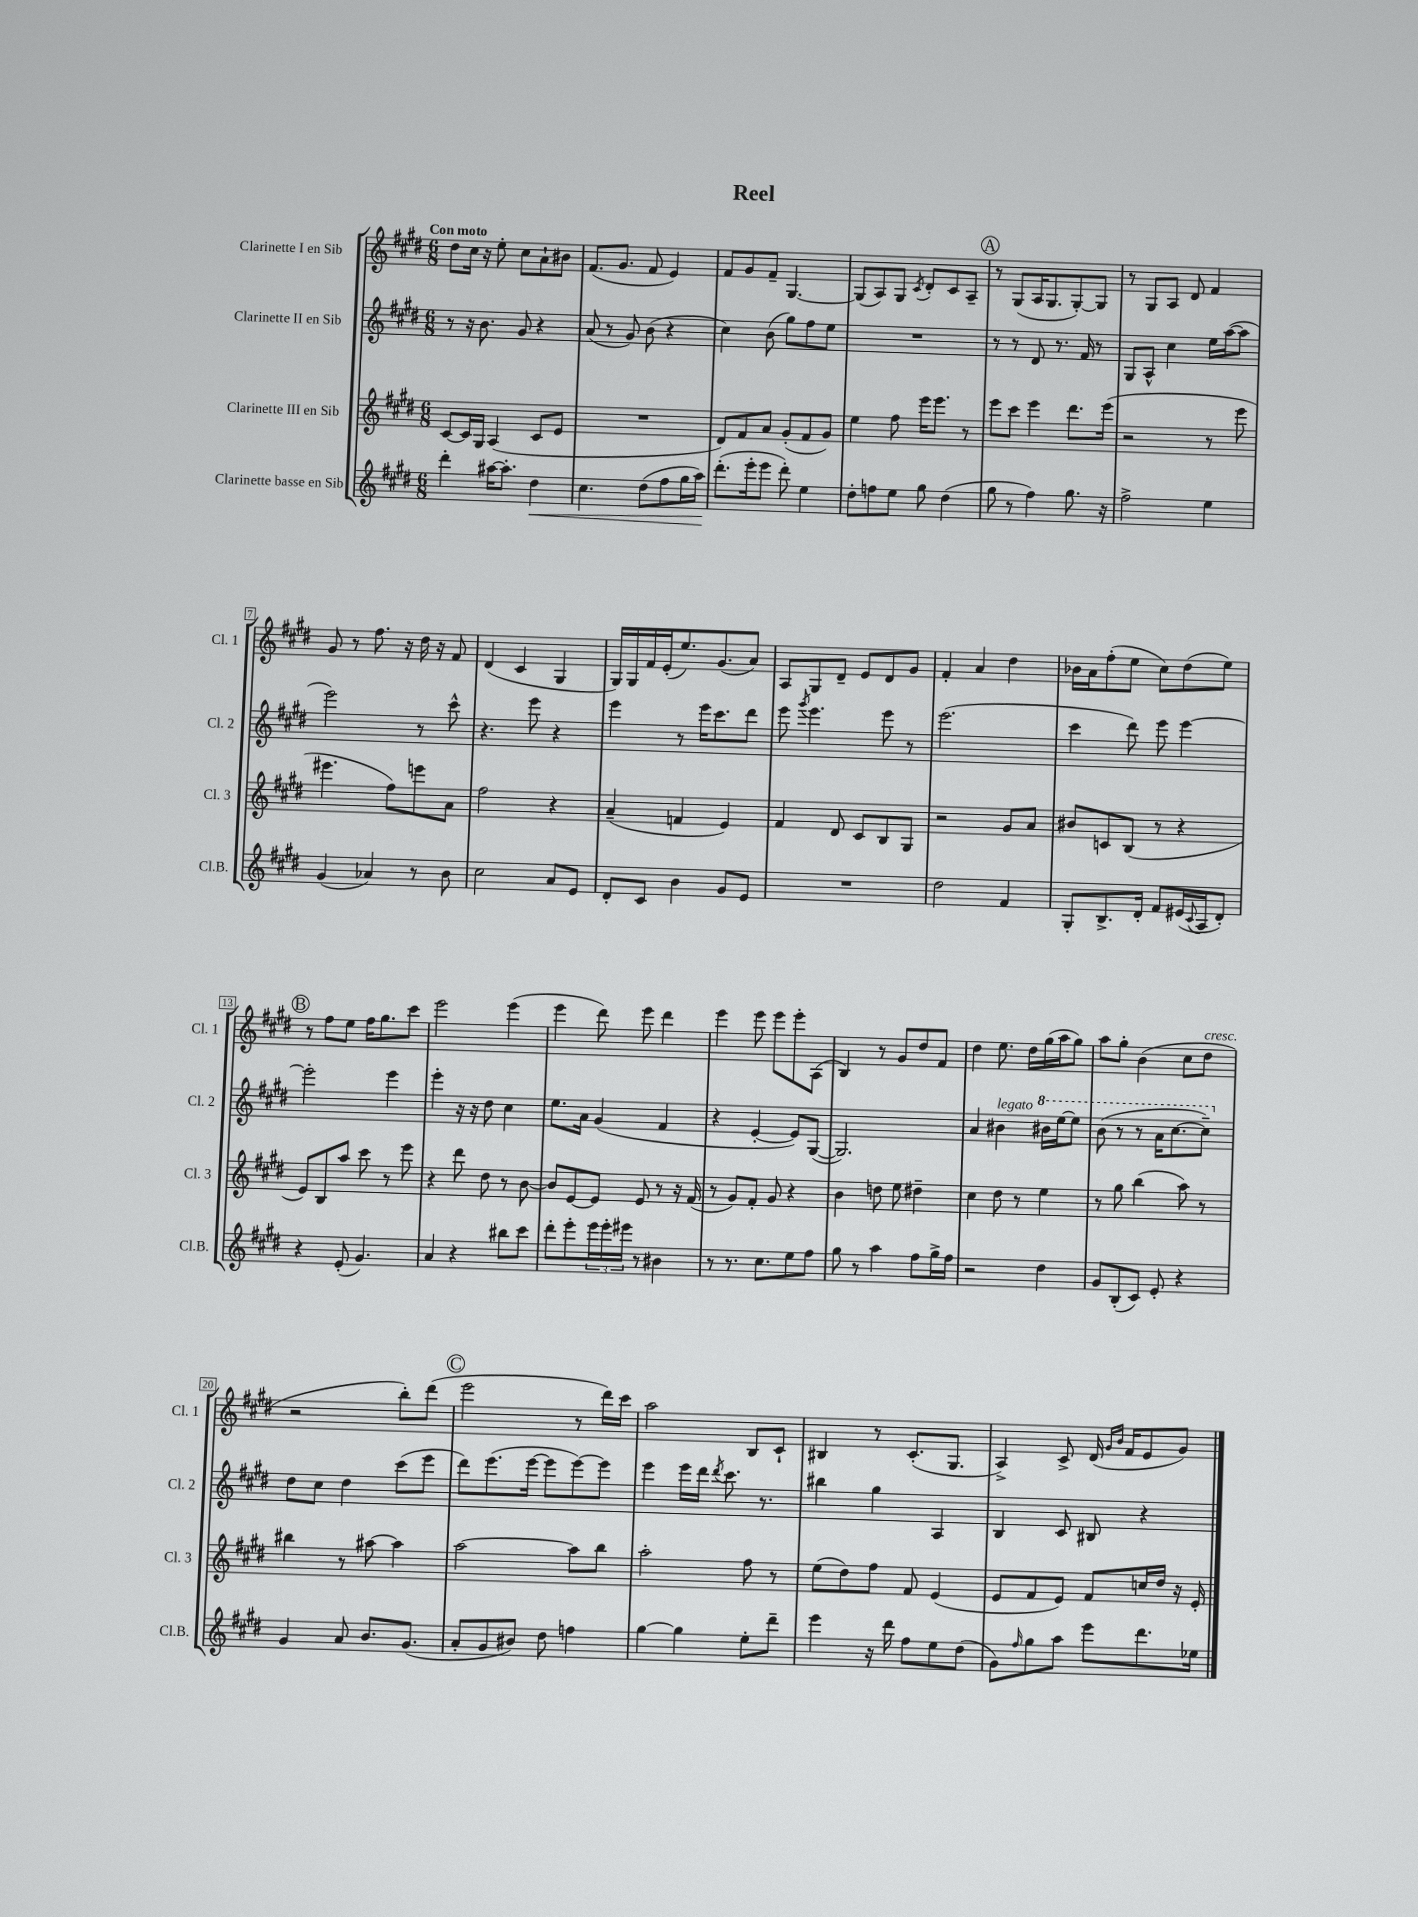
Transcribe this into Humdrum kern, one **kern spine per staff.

**kern	**kern	**kern	**kern
*staff4	*staff3	*staff2	*staff1
*clefG2	*clefG2	*clefG2	*clefG2
*k[f#c#g#d#]	*k[f#c#g#d#]	*k[f#c#g#d#]	*k[f#c#g#d#]
*M6/8	*M6/8	*M6/8	*M6/8
4ddd#'\	[8c#/L	8r	8dd#\L
.	16c#/]L	16r	16cc#\Jk
.	16G#/JJ	8.b\	16r
[16aa#\LK	(4A/	.	8ee'\
8.aa#'\]J	.	.	.
.	.	8g#/	8cc#\L
4dd#\	8c#/L	4r	8a`\
.	8e/J	.	8b#\J
=	=	=	=
4.cc#\	2.r	(8a/	(8.f#/L
.	.	8r	.
.	.	.	8.g#/J
.	.	8g#/)	.
(8dd#\L	.	(8b\	8f#/
8ff#\	.	4r	4e/)
16gg#\L	.	.	.
16aa\JJ)	.	.	.
=	=	=	=
(8.ddd#'\L	8d#/L)	4cc#\)	8f#/L
.	8f#/	.	8g#/
16eee'\k	.	.	.
8eee\J	8a/J	(8b\	8f#~/J
8ddd#'\)	(8g#'/L	8gg#\L)	[4.G#/
4ee\	8f#/	8ff#\	.
.	8g#/J)	8ee\J	.
=	=	=	=
8dd#'\L	4ee\	2.r	(8G#/]L
8ff\	.	.	8A/)
8ee\J	8ff#\	.	8G#/J
.	.	.	8qc#/
8gg#\	16eee\LK	.	8d#'/L
.	8.eee\J	.	.
(4dd#\	.	.	8c#/
.	8r	.	8A~/J
=	=	=	=
8gg#\	8eee\L	8r	8r
8r	8ccc#\J	8r	(8G#/L
4ff#\)	4eee\	8d#/	16A/K
.	.	.	8.G#/
.	.	8.r	.
8.gg#\	8.ddd#\L	.	[8G#'/)
.	.	16f#/	.
.	.	8r	8G#/]J
16r	(16eee\Jk	.	.
=	=	=	=
2ff#^\	2r	8G#/L	8r
.	.	8A^^/J	8G#/L
.	.	4cc#\	8A/J
.	.	.	8d#/
4ee\	8r	16ee\LL	4f#/
.	.	([16aa\J	.
.	8eee\	8aa\]J	.
=	=	=	=
(4g#/	4.eee#\	2eee\)	8g#/
.	.	.	8r
4a-/)	.	.	8.ff#\
.	8ff#\L)	.	.
.	.	.	16r
8r	8eee\	8r	16dd#\
.	.	.	16r
8b\	8a\J	8ccc#^^\	8f#/
=	=	=	=
2cc#\	2ff#\	4.r	(4d#/
.	.	.	4c#/
.	.	8eee\	.
8a/L	4r	4r	4G#/
8e/J	.	.	.
=	=	=	=
8d#'/L	(4a~/	4eee\	16G#/LL)
.	.	.	16G#/
8c#/J	.	.	16f#/
.	.	.	(16e'/J
4b\	4f/	8r	8.ee/)
.	.	16eee\LK	.
.	.	8.ccc#\	(8.g#/
8g#/L	4e/)	.	.
8e/J	.	8ddd#\J	8a/J)
=	=	=	=
2.r	4f#/	8eee\	8A/L
.	.	8qggg#/	.
.	.	4.eee\	8G#/
.	8d#/	.	8d#~/J
.	8c#/L	.	8e/L
.	8B/	8eee\	8d#/
.	8G#/J	8r	8g#/J
=	=	=	=
2dd#\	2r	(2.eee\	4f#'/
.	.	.	4a/
4f#/	8g#/L	.	4dd#\
.	8a/J	.	.
=	=	=	=
8G#'/L	8b#/L	4ccc#\	16b-\LL
.	.	.	16a\J
8.B^/	8c/	.	(8ff#'\
.	(8B/J	8ddd#\)	8ee\J
16d#'/Jk	.	.	.
8f#/L	8r	8eee\	8cc#\L)
(16e#/L	4r	[4eee\	(8dd#\
8qqc#/	.	.	.
16A/J	.	.	.
8d#'/J)	.	.	8ee\J)
=	=	=	=
4r	8e/L)	2eee'\]	8r
.	8B/	.	8ff#\L
(8e'/	8aa/J	.	8ee\J
4.g#/)	8ccc#\	.	16ff#\LK
.	.	.	8.gg#\
.	8r	4eee\	.
.	8eee\	.	8ccc#\J
=	=	=	=
4a/	4r	4eee'\	2eee\
4r	8ddd#\	16r	.
.	.	16r	.
.	8dd#\	8dd#\	.
8bb#\L	8r	4cc#\	(4eee\
8ccc#\J	[8b\	.	.
=	=	=	=
8ddd#'\L	8b/]L	8.ee\L	4eee\
8eee'\	[8e/	.	.
.	.	16a\Jk	.
24eee\L	8e/]J	(4g#/	8ddd#\)
24eee'\	.	.	.
24eee#\JJ	.	.	.
8r	8e/	.	8eee\
4b#\	8r	4f#/	4ddd#\
.	16r	.	.
.	(16f#/	.	.
=	=	=	=
8r	8r	4r	4eee\
8.r	8g#/L)	.	.
.	8f#'/J	[4e'/	8eee\
8.cc#\L	.	.	.
.	8g#/	.	8eee\L
8ee\	4r	8e/]L)	8eee'\
8ff#\J	.	([8G#/J	(8A\J
=	=	=	=
8gg#\	4b\	2.G#/])	4B/)
8r	.	.	.
4aa\	8dd\	.	8r
.	8ee\	.	8g#/L
8ff#\L	4dd#~\	.	8dd#/
16gg#^\L	.	.	8f#/J
16ff#\JJ	.	.	.
=	=	=	=
2r	4cc#\	4a/	4dd#\
.	8dd#\	4b#\	8.ee\
.	8r	.	.
.	.	.	16dd#\LL
4dd#\	4ee\	16bb#\LL	(16gg#\
.	.	[16eee\J	16aa\J
.	.	8eee\]J	8gg#\J)
=	=	=	=
8g#/L	8r	(8bb\	8aa\L
(8B'/	8gg#\	8r	8gg#'\J
8c#/J)	(4bb\	8r	(4b\
8e'/	.	16aa\LK	.
.	.	[8.ccc#\	.
4r	8aa\)	.	8cc#\L
.	8r	8ccc#~\]J)	8dd#\J
=	=	=	=
4g#/	4bb#\	8dd#\L	2r
.	.	8cc#\J	.
8a/	8r	4dd#\	.
8.b/L	[8aa#\	.	.
.	4aa#\]	(8ccc#\L	8bb'\L)
(8.g#/J	.	.	.
.	.	8eee\J	(8ddd#\J
=	=	=	=
8a'/L	[2aa\	8ddd#\L)	2eee\
8g#/	.	(8.eee\	.
8b#/J)	.	.	.
.	.	[16eee\Jk	.
8dd#\	.	8eee\]L	.
4ff\	8aa\]L	[8eee\)	8r
.	8bb\J	8eee\]J	16ddd#\LL)
.	.	.	16ccc#\JJ
=	=	=	=
[4gg#\	2aa'\	4eee\	2aa\
4gg#\]	.	16eee\LL	.
.	.	16ddd#\JJ	.
.	.	8qddd#/	.
.	.	8.ccc#\	.
8ee'\L	8ff#\	.	8B/L
.	.	8.r	.
8ddd#~\J	8r	.	8c#`/J
=	=	=	=
4eee\	(8ee\L	4bb#\	4B#/
.	8dd#\)	.	.
16r	8ff#\J	4gg#\	8r
16ddd#\	.	.	.
8ff#\L	8f#/	.	(8.c#'/L
8ee\	(4e/	4A/	.
.	.	.	8.G#/J
(8dd#\J	.	.	.
=	=	=	=
8g#\L)	8e/L	4B/	4A^/)
16qqff#/	.	.	.
8gg#\	8f#/	.	.
8aa\J	8e/J)	8c#/	8c#^/
8eee\L	8f#/L	8B#/	(16d#/
.	.	.	16qqg#/LL
.	.	.	16qqb/JJ
.	.	.	16f#/LK
8.ddd#\	16cc/L	4r	8e/
.	16dd#/JJ	.	.
.	16r	.	8g#/J)
16ee-\Jk	16e'/	.	.
==	==	==	==
*-	*-	*-	*-
